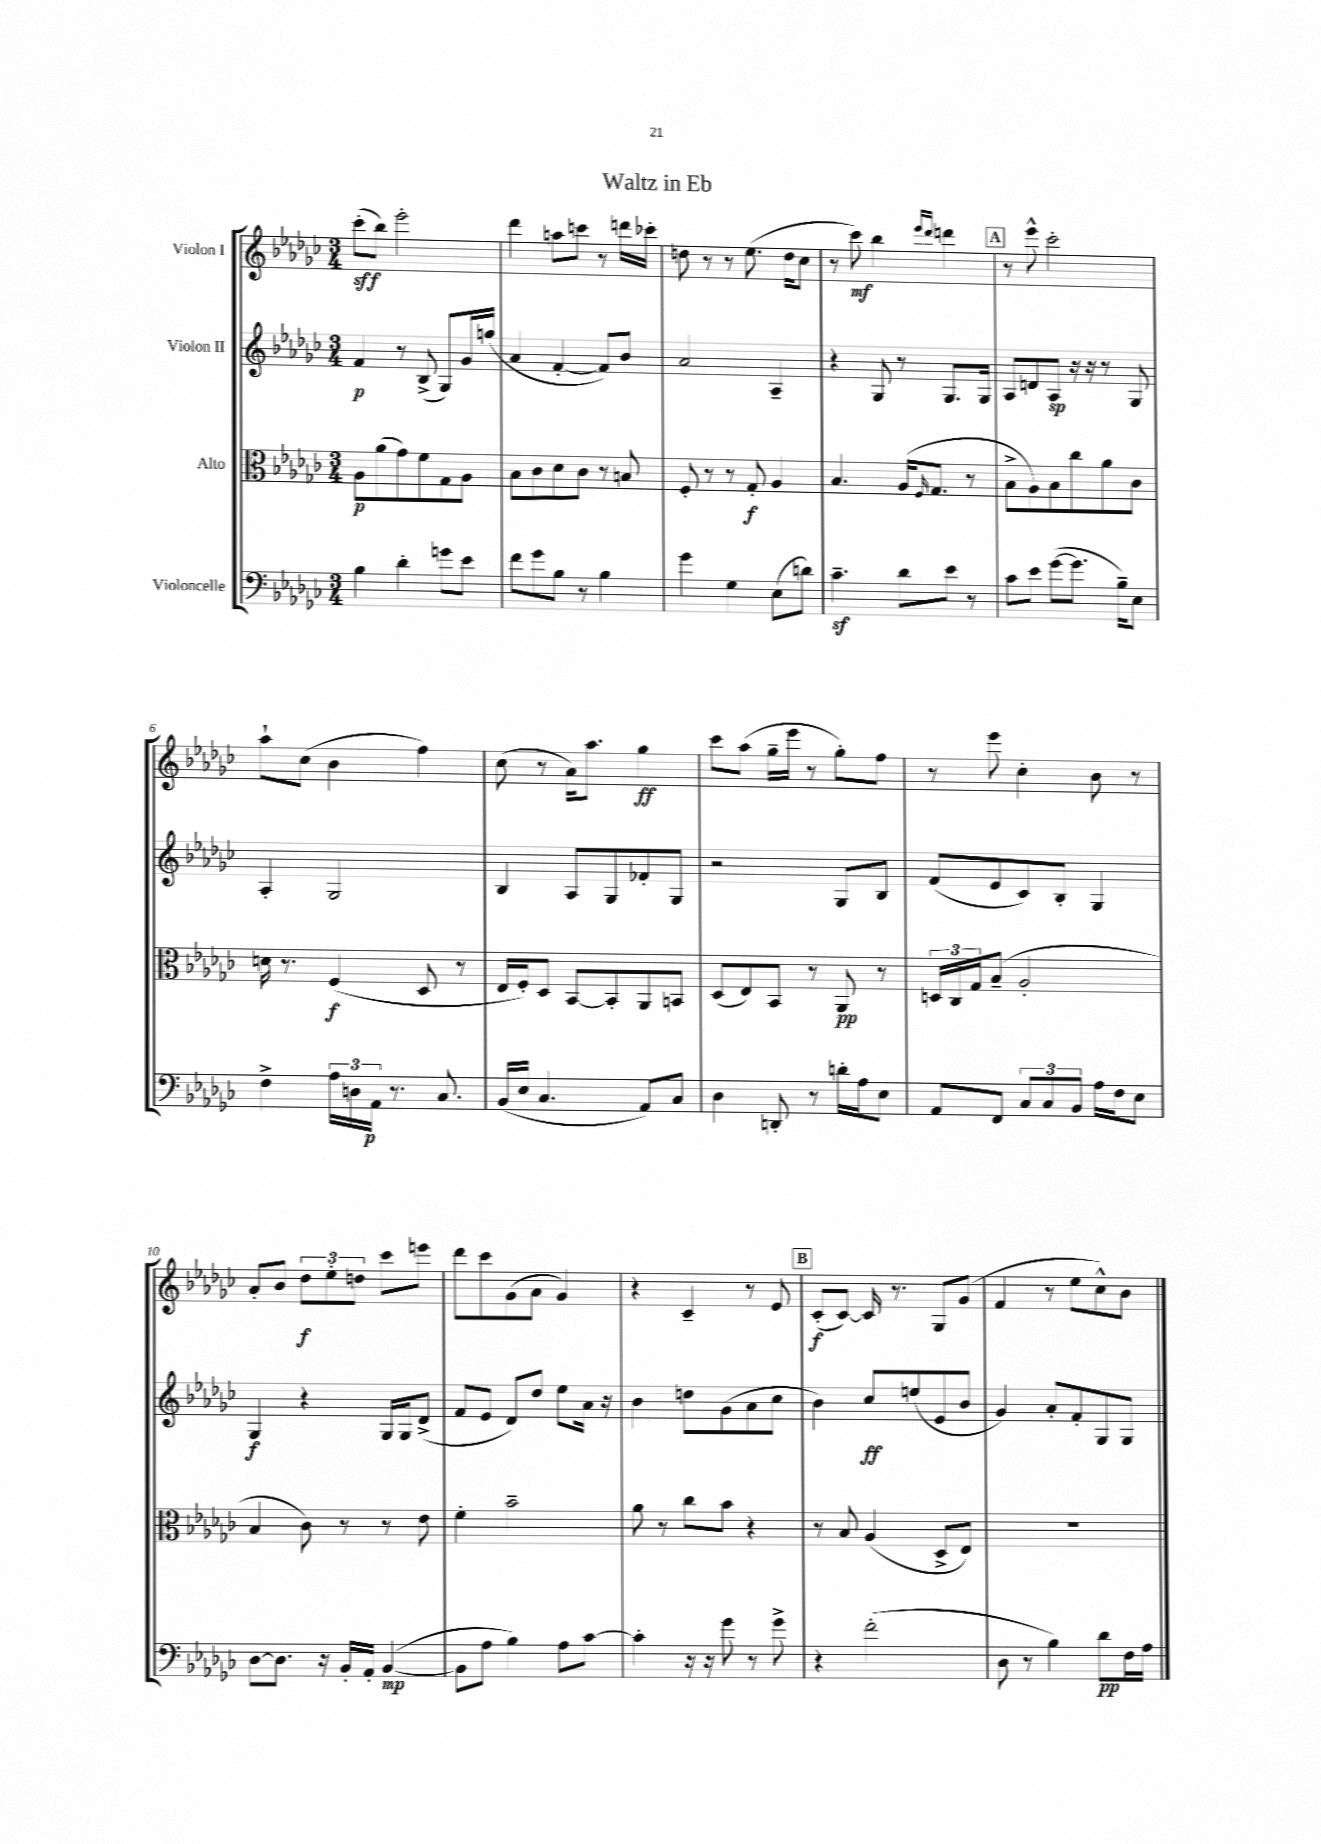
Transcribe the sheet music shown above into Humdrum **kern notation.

**kern	**kern	**kern	**kern
*staff4	*staff3	*staff2	*staff1
*clefF4	*clefC3	*clefG2	*clefG2
*k[b-e-a-d-g-c-]	*k[b-e-a-d-g-c-]	*k[b-e-a-d-g-c-]	*k[b-e-a-d-g-c-]
*M3/4	*M3/4	*M3/4	*M3/4
4B-	8A-	4f	(8ccc-'
.	(8a-	.	8bb-)
4d-'	8g-)	8r	2eee-'
.	8f	(8B-^	.
8g	8G-	8G-)	.
8e-	8A-	16g-	.
.	.	(16gg	.
=	=	=	=
8f	8B-	4a-	4ddd-
8g-	8c-	.	.
8B-	8d-	[4f'	8aa
8r	8c-	.	8ccc
4B-	8r	8f])	8r
.	8B	8b-	16ddd
.	.	.	16ccc-'
=	=	=	=
4g-	8F'	2a-	8dd
.	8r	.	8r
4G-	8r	.	8r
.	8G-'	.	(8.ee-
(8E-	4A-	4A-~	.
.	.	.	16dd
8d)	.	.	8cc-
=	=	=	=
4.c-~	4.B-	4r	8r
.	.	.	8ccc-)
.	.	8G-	4bb-
8d-	(16A-	8r	.
.	16qqF	.	.
.	8.G-	.	.
.	.	.	16qqeee-
.	.	.	16qqddd-
8e-	.	8.G-	4ddd
8r	8r	.	.
.	.	16G-	.
=	=	=	=
8c-	8B-^	8A-	8r
8e-	8A-)	8d	8eee-^^
([8g-	8B-	8A-	2ccc-'
8.g-]	8cc-	16r	.
.	.	16r	.
.	8a-	8r	.
16B-~)	.	.	.
8E-	8c-	8G-	.
=	=	=	=
4F^	16d	4A-'	8aa-`
.	8.r	.	.
.	.	.	(8cc-
24A-	(4F	2G-	4b-
24D	.	.	.
24AA-	.	.	.
8.r	.	.	.
.	8D-	.	4ff)
8.C-	.	.	.
.	8r	.	.
=	=	=	=
(16BB-	16E-	4B-	(8cc-
16E-	16F')	.	.
4.C-	8D-	.	8r
.	[8BB-	8A-	16a-)
.	.	.	8.aa-
.	8BB-']	8G-	.
8AA-)	8AA-	8f-'	4gg-
8C-	8BB	8G-	.
=	=	=	=
4D-	(8D-	2r	8ccc-
.	8E-)	.	(8aa-
8DD'	8BB-	.	16gg-~
.	.	.	16eee-
8r	8r	.	8r
16d'	8AA-	8G-	8gg-')
16A-	.	.	.
8E-	8r	8B-	8ff
=	=	=	=
8AA-	24D	(8f	8r
.	24C-	.	.
.	24G-	.	.
8FF	(8B-~	8e-	8eee-
12C-	2A-'	8c-)	4cc-'
12C-	.	.	.
.	.	8B-'	.
12BB-	.	.	.
16A-	.	4G-	8b-
16F	.	.	.
8E-	.	.	8r
=	=	=	=
[8D-	4B-	4G-	8a-'
8.D-]	.	.	8b-
.	8c-)	4r	12dd-
16r	.	.	.
.	.	.	12ee-'
16BB-'	8r	.	.
.	.	.	12dd
16AA-'	.	.	.
([4BB-	8r	16G-	8ccc-
.	.	16G-	.
.	8e-	(8d-^	8eee
=	=	=	=
8BB-]	4f'	8f	8ddd-
8A-	.	8e-	8ccc-
4B-)	2b-~	8d-)	(8g-
.	.	8dd-	8a-
8A-	.	8ee-	4g-)
[8c-	.	16a-	.
.	.	16r	.
=	=	=	=
4c-']	8a-	4b-	4r
.	8r	.	.
16r	8cc-	8dd	4c-~
16r	.	.	.
8g-	8b-	(8g-	.
8r	4r	8a-	8r
8g-^	.	8cc-	8e-
=	=	=	=
4r	8r	4b-)	(8c-'
.	8B-	.	[8c-)
(2f'	(4A-	8cc-	16c-]
.	.	.	8.r
.	.	(8ee	.
.	8D-^	8e-	8G-
.	8E-)	8b-	(8g-
=	=	=	=
8D-	2.r	4g-)	4f
8r	.	.	.
4B-)	.	8a-'	8r
.	.	8f'	8ee-
8d-	.	8G-	8cc-^^)
16F	.	8G-	8b-
16A-	.	.	.
==	==	==	==
*-	*-	*-	*-
